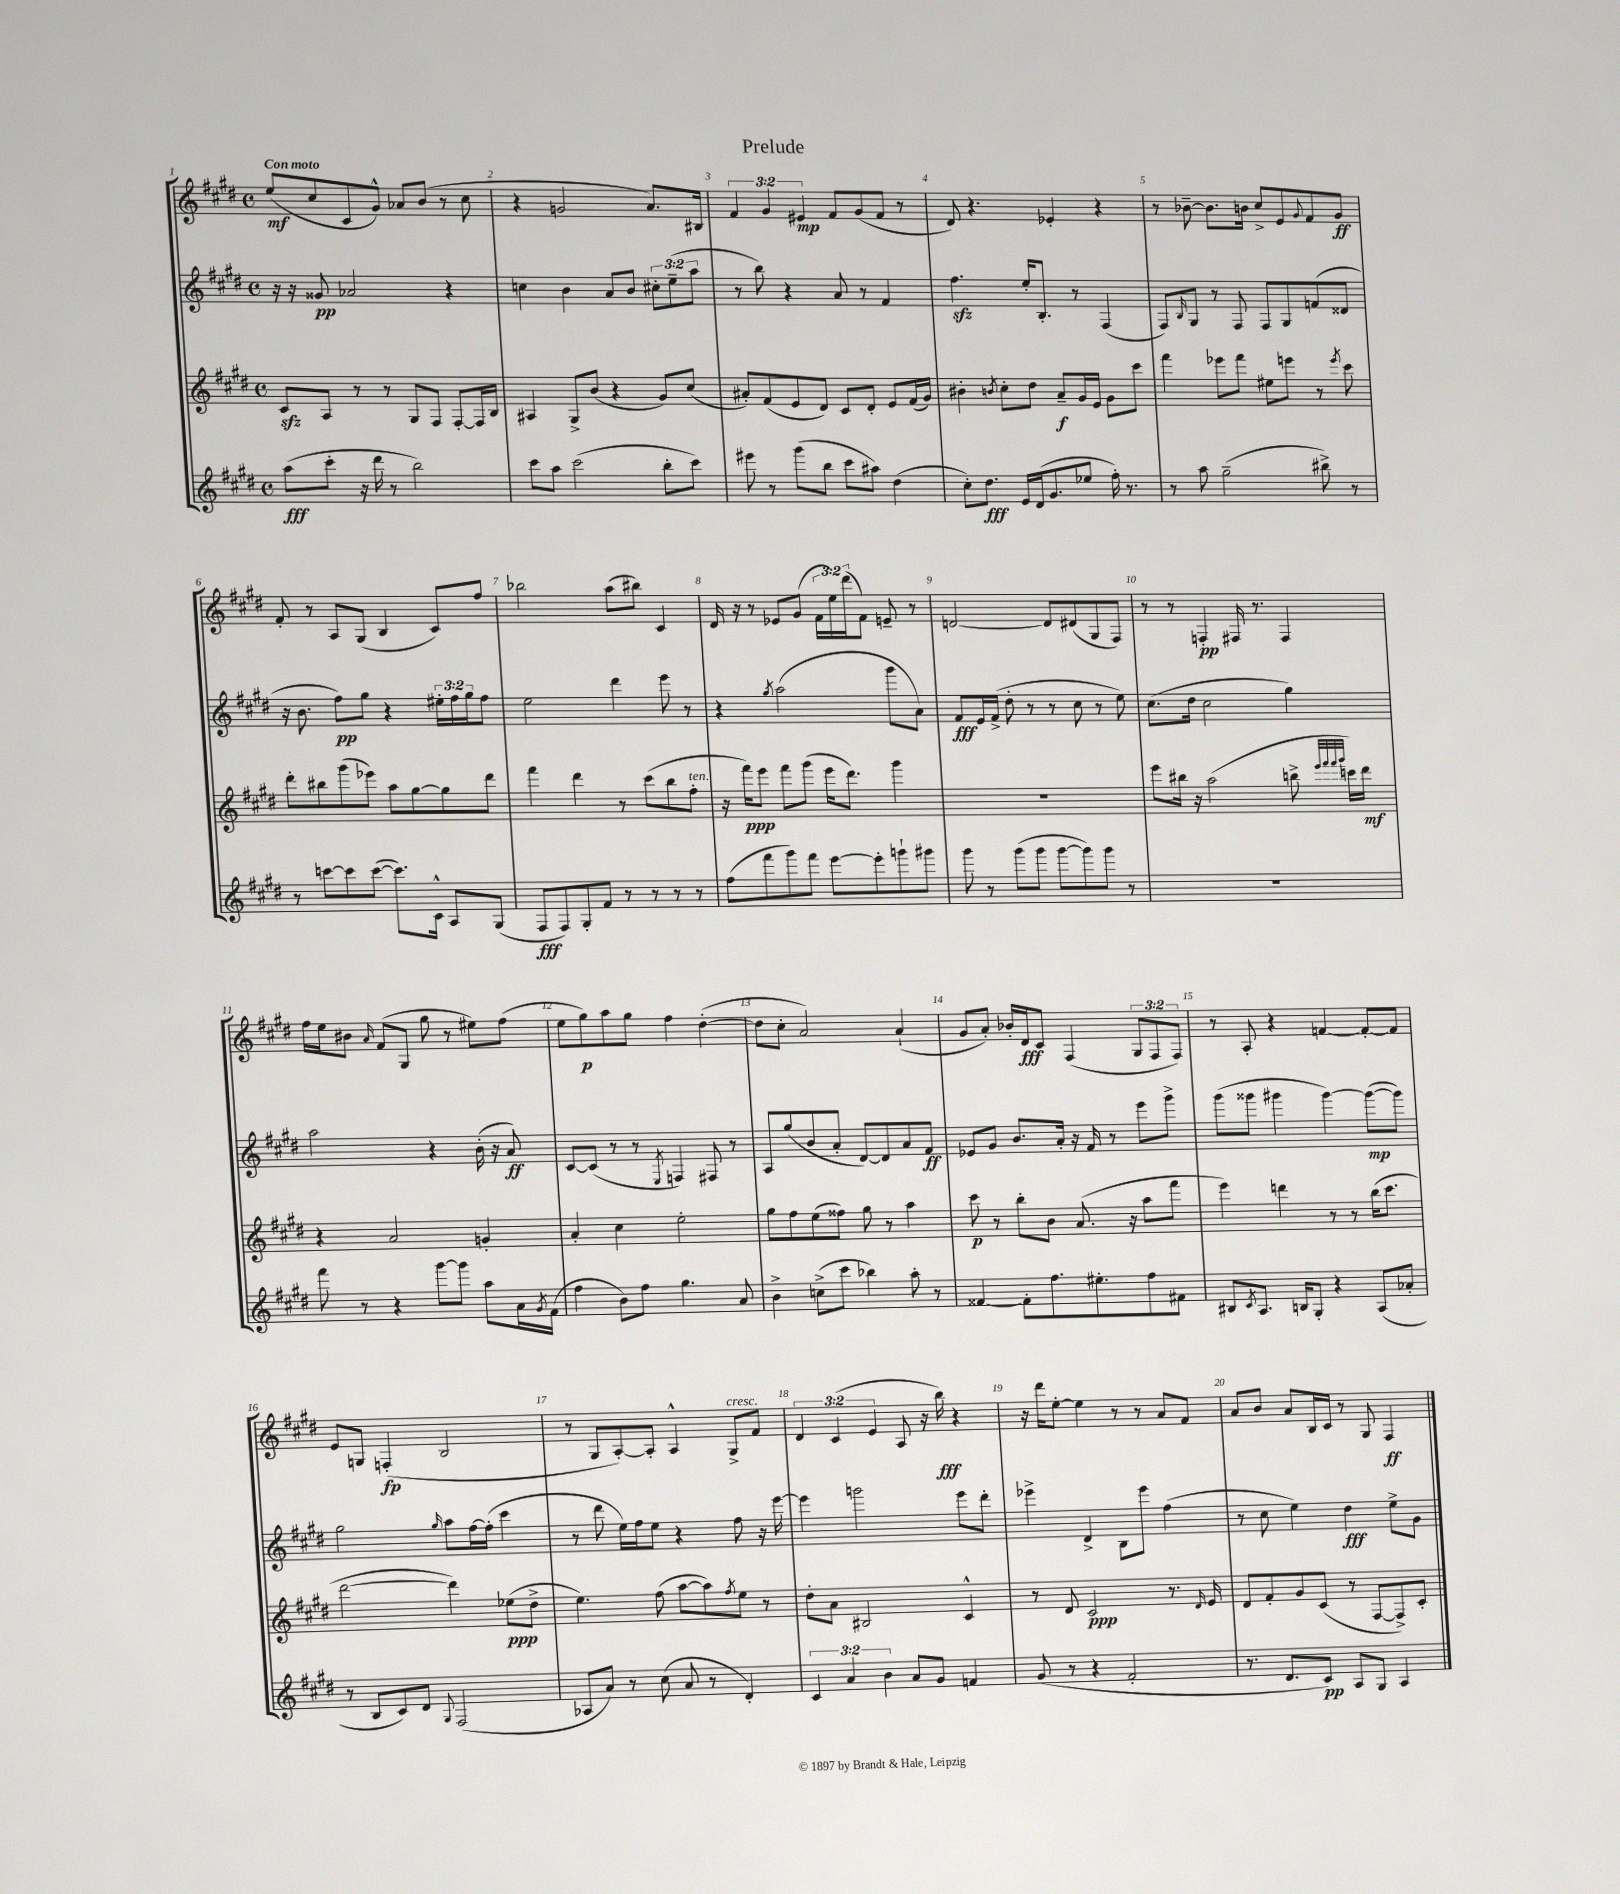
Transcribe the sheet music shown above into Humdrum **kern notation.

**kern	**kern	**kern	**kern
*staff4	*staff3	*staff2	*staff1
*clefG2	*clefG2	*clefG2	*clefG2
*k[f#c#g#d#]	*k[f#c#g#d#]	*k[f#c#g#d#]	*k[f#c#g#d#]
*M4/4	*M4/4	*M4/4	*M4/4
*met(c)	*met(c)	*met(c)	*met(c)
(8aa	8c#	16r	(8ee
.	.	16r	.
8ccc#'	8A	8g##	8cc#
16r	8r	2a-	8c#
16ddd#	.	.	.
8r	8r	.	8g#^^)
2bb)	8G#	.	8a-
.	8F#	.	(8b
.	[8F#'	4r	8r
.	16F#]	.	8cc#
.	16B	.	.
=	=	=	=
8ccc#	4A#	4cc	4r
8aa	.	.	.
(2ccc#	8G#^	4b	2g
.	(8b	.	.
.	4r	8a	.
.	.	8b	.
8bb'	8g#)	12cc#'	8.a)
.	.	(12ee~	.
8ccc#)	(8cc#	.	.
.	.	12aa	.
.	.	.	16B#
=	=	=	=
8eee#	8a#')	8r	6f#
8r	(8f#	8bb)	.
.	.	.	6g#
(8ggg#	8e	4r	.
.	.	.	6e#
8bb	8d#)	.	.
8ccc#	8c#	8a	8f#
8aa#)	8d#'	8r	(8g#
(4dd#	8e	4f#	8f#
.	(16f#	.	8r
.	16g#)	.	.
=	=	=	=
8cc#')	4b#'	4.ff#	8d#)
8.dd#	.	.	4.r
.	8qb	.	.
.	8cc#'	.	.
16e	.	.	.
(16d#	8dd#	16ee'	.
8.g#	.	8.B'	.
.	8a~	.	4e-'
8ee-	16g#	8r	.
.	16e	.	.
16ff#')	8g#	(4F#	4r
8.r	.	.	.
.	8ccc#	.	.
=	=	=	=
8r	4fff#	8F#)	8r
.	.	16qqB	.
8aa	.	8G#	[8b-~
(2gg#~	8eee-	8r	8.b-]
.	8fff#	8F#	.
.	.	.	16b
.	8ee#	8F#	8cc#^
.	8eee	8G#	8e
.	.	.	8qqg#
8bb#^)	8r	(8f	8f#
.	8qeee	.	.
8r	8ccc#	8d##	8g#
=	=	=	=
8r	8ddd#'	16r	8f#'
.	.	8.b	.
[8ccc	8bb#	.	8r
8ccc]	(8ggg#	8ff#)	8A
([8ccc	8eee-)	8gg#	(8G#
8.ccc])	8aa	4r	4B
.	[8gg#	.	.
16c#^^	.	.	.
8A	8gg#]	24ee#'	8c#)
.	.	24ff#	.
.	.	24gg#	.
(8G#	8ddd#	8ff#	8ff#
=	=	=	=
8F#	4fff#	2ee	2bb-
8F#)	.	.	.
8G#'	4ddd#	.	.
8f#	.	.	.
8r	8r	4ddd#	(8aa
8r	(8ccc#	.	8bb#)
8r	8bb	8eee	4c#
8r	8ff#'	8r	.
=	=	=	=
(8ff#	16r	4r	16d#
.	16fff#)	.	16r
8fff#	8eee	.	8r
.	.	8qgg#	.
8ggg#)	8fff#	(2aa	8e-
8fff#	(8ggg#	.	(8g#
[8eee	16eee	.	24f#
.	.	.	24ee)
.	8.ddd#)	.	.
.	.	.	(24ddd#
8eee']	.	.	8f#)
8ggg`	4ggg#	8ggg#	8e~
8ggg#	.	8a)	8r
=	=	=	=
8ggg#	1r	8f#	[2d
8r	.	16e	.
.	.	(16f#^	.
(8ggg#	.	8dd#'	.
8ggg#	.	8r	.
[8ggg#	.	8r	8d]
8ggg#])	.	8cc#	(8d#
8ggg#	.	8r	8G#
8r	.	8ee)	8F#)
=	=	=	=
1r	8eee	(8.cc#	8r
.	16bb#	.	8r
.	16r	16dd#	.
.	(2aa	2cc#	4F'
.	.	.	16F#
.	.	.	8.r
.	8bb^	4gg#)	4F#
.	32qqeee	.	.
.	32qqfff#	.	.
.	32qqfff#	.	.
.	32qqggg#	.	.
.	16ccc)	.	.
.	16ddd#	.	.
=	=	=	=
8fff#	4r	2aa	16ff#
.	.	.	16ee
8r	.	.	8b#
.	.	.	16qqa
4r	2a	.	(8f#
.	.	.	8G#
[8ggg#	.	4r	8gg#
8ggg#]	.	.	8r
8aa	4g'	(16b'	8ee#)
.	.	16r	.
16a	.	8a)	(8ff#
8qg#	.	.	.
(16f#	.	.	.
=	=	=	=
4ff#	4a'	[8c#	8ee
.	.	(8c#]	8gg#)
8b)	4cc#	8r	8aa
8ff#	.	8r	8gg#
.	.	8qE	.
4.gg#	2ee'	4F)	4ff#
.	.	8F#	([4dd#'
8a	.	8r	.
=	=	=	=
4b^	8gg#	8A	8dd#]
.	8ff#	(8gg#	8cc#'
(8cc^	(8ee	8b	2a)
8ccc#	8ff##)	8a'	.
4bb-)	8gg#	[8d#)	.
.	8r	8d#]	.
8aa'	4aa	8a	(4a`
8r	.	8f#	.
=	=	=	=
[4f##	8ccc#	8e-	8g#
.	8r	8g#	8a')
8f##']	8bb'	8.b	16b-'
.	.	.	16d#
8.ff#	8b	.	8c#
.	.	16a'	.
.	(8.a	16r	(4F#
8.ee#'	.	16f#	.
.	.	8r	.
.	16r	.	.
8ff#	8aa	8eee	12G#
.	.	.	12F#
8f#	8fff#	8ggg#^	.
.	.	.	12F#)
=	=	=	=
8B#	4eee)	(8ggg#	8r
8qc#	.	.	.
8.A	.	8ggg##	8A'
.	4ddd	4ggg#	4r
16B	.	.	.
8G#'	.	.	.
4r	8r	[4ggg#)	[4f
.	8r	.	.
(8A	(16bb	(8ggg#_	8f'_
.	8.ccc#	.	.
8a-'	.	8ggg#])	8f]
=	=	=	=
8r	[2ddd#	2gg#	8e
8B	.	.	8G
8c#)	.	.	(4F'
8d#	.	.	.
8qqG#	.	16qqgg#	.
(2F#	4ddd#])	8aa	2B
.	.	[16ff#	.
.	.	(16ff#']	.
.	(8ee-	4ccc#	.
.	8dd#^	.	.
=	=	=	=
8A-	4.ee)	8r	8r
8a)	.	8ddd#	8G#
8r	.	16ee)	[8A')
.	.	16ff#	.
(8cc#	(8ff#	8ee	8A']
8a	[8aa	4r	4A^^
8r	8aa])	.	.
.	8qff#	.	.
4d#')	8ee	8ff#	8G#^
.	8r	16r	8f#
.	.	[16eee	.
=	=	=	=
6c#	8dd#'	4eee]	6d#
.	8a	.	.
6a	.	.	(6c#
.	2B#	2ggg	.
6b	.	.	6e
8a	.	.	8A
8g#	.	.	16r
.	.	.	16bb)
4f	4c#^^	8eee	4r
.	.	8ddd#'	.
=	=	=	=
(8g#	8r	4eee-^	16r
.	.	.	16ddd#
8r	8d#	.	[8ee'
4r	2c#	4d#^	4ee]
2f#'	.	8B	8r
.	.	8eee-	8r
.	8.r	(4ff#	8a
.	.	.	8f#
.	16qqd#	.	.
.	16e	.	.
=	=	=	=
8.r	8d#	8r	8a
.	8f#'	8cc#	8b
8.d#	.	.	.
.	8g#	4ee)	8a
8c#)	(8c#	.	16B
.	.	.	16c#
8A	8r	4dd#	8r
8G#	[8F#	.	8G#
4A	8F#^])	8ee^	4F#
.	8c#'	8g#	.
==	==	==	==
*-	*-	*-	*-
